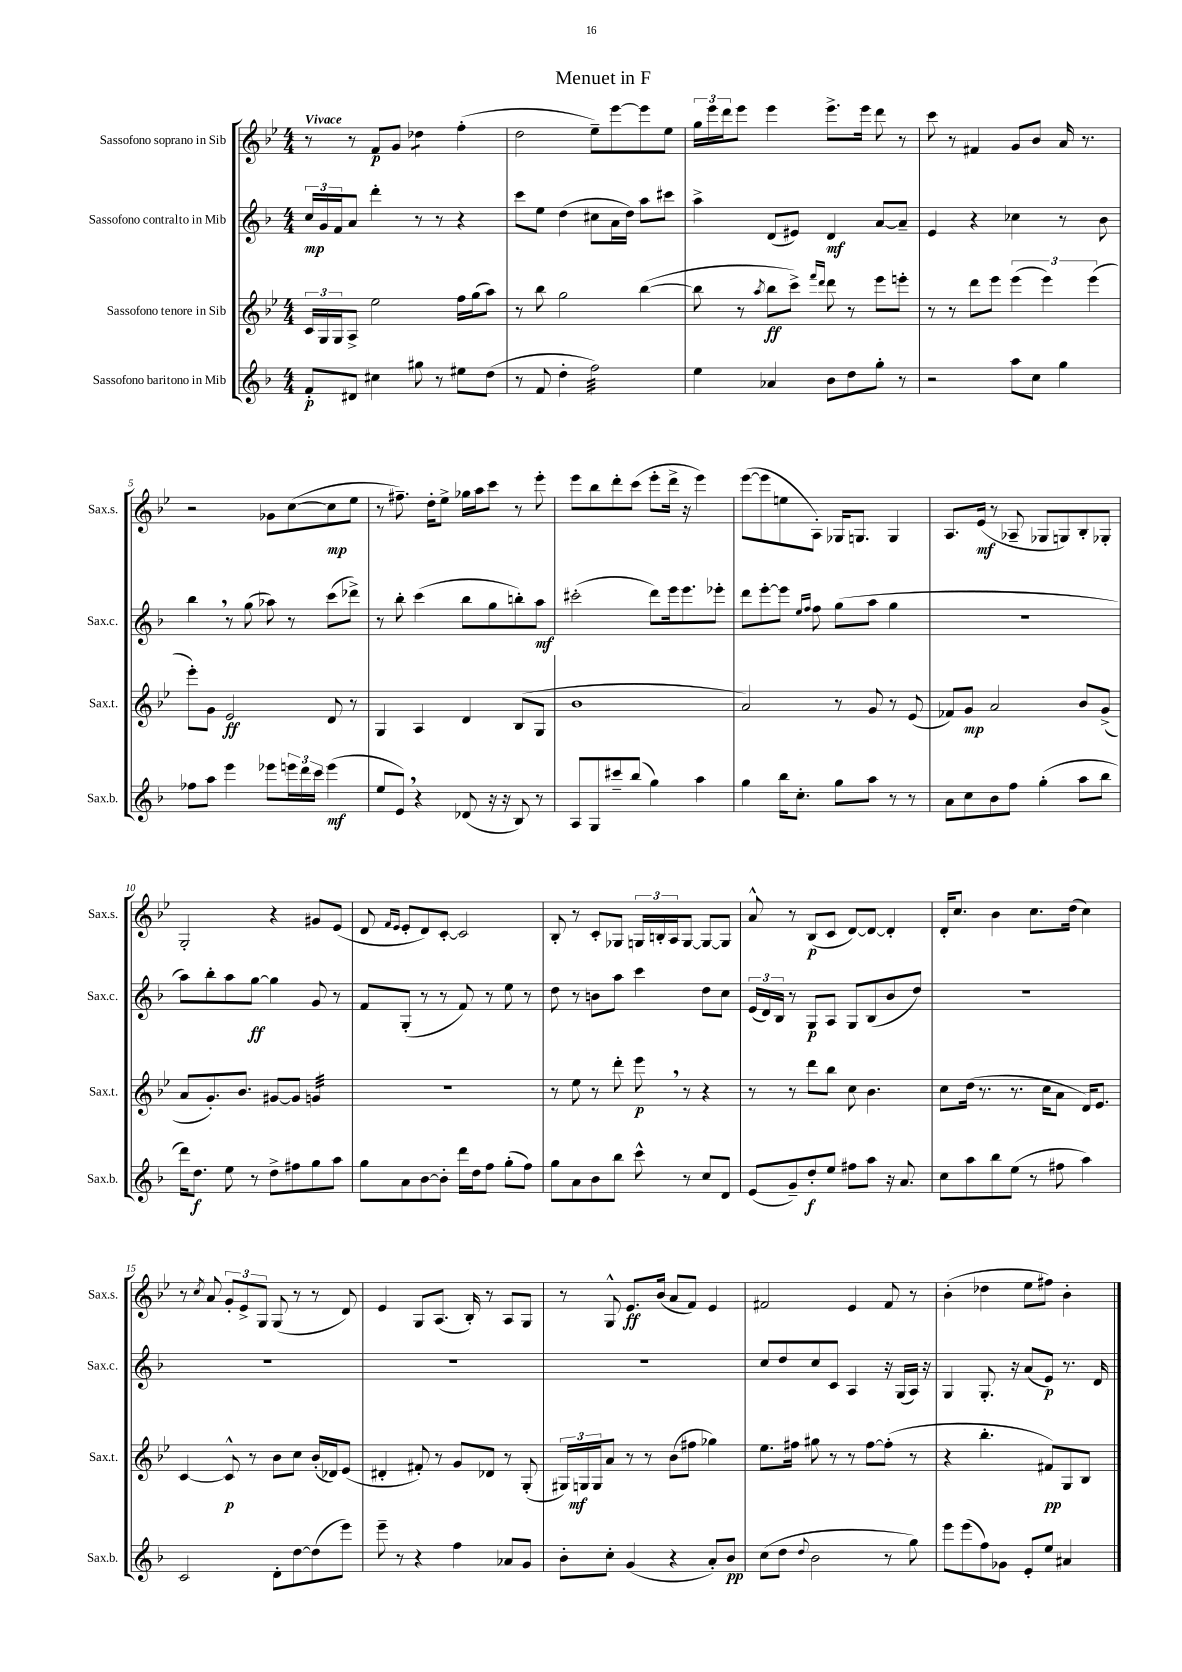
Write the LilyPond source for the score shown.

\header { title = "Menuet in F" }
<<
\new StaffGroup <<
\new Staff = "s0" \with { instrumentName = "Sassofono soprano in Sib" shortInstrumentName = "Sax.s." } {
    \clef treble \key bes \major \numericTimeSignature \time 4/4 \tempo "Vivace"
    r8 r8 f'8\p g'8 des''4:8 f''4-.( |
    d''2 ees''8--) ees'''8~ ees'''8 ees''8 |
    \tuplet 3/2 { g''16 ees'''16 d'''16 } ees'''8 ees'''4 ees'''8.-> ees'''16 d'''8 r8 |
    c'''8 r8 fis'4 g'8 bes'8 a'16 r8. |
    r2 ges'8 c''8~( c''8\mp ees''8 |
    r8 fis''8.--) d''16-. ees''8-> ges''16 a''16 c'''8 r8 ees'''8-. |
    ees'''8 bes''8 d'''8-. c'''8( ees'''8-. d'''16-> r16 ees'''4) |
    ees'''8~( ees'''8 e''8 a8-.) ges16 g8. g4 |
    a8. ees'16\mf( r8 aes8-- ges8 g8) bes8-. ges8-. |
    g2-. r4 gis'8 ees'8( |
    d'8 \grace { f'16 ees'16 } ees'8-. d'8) c'8~-. c'2 |
    bes8-. r8 c'8-. ges8 \tuplet 3/2 { g16 b16-. a16 } g8~ g8~ g8 |
    a'8-^ r8 bes8\p( c'8 d'8~) d'8~ d'4-. |
    d'16-. c''8. bes'4 c''8. d''16( c''4) |
    r8 \acciaccatura { c''8 } a'8 \tuplet 3/2 { g'8-. ees'8-> g8 } g8( r8 r8 d'8) |
    ees'4 g8 a8.( bes16-.) r8 a8 g8 |
    r8 g8-^ ees'8.\ff bes'16( a'8 f'8) ees'4 |
    fis'2 ees'4 fis'8 r8 |
    bes'4-.( des''4 ees''8 fis''8) bes'4-. \bar "|." |
}
\new Staff = "s1" \with { instrumentName = "Sassofono contralto in Mib" shortInstrumentName = "Sax.c." } {
    \clef treble \key f \major \numericTimeSignature \time 4/4
    \tuplet 3/2 { c''16\mp g'16 f'16 } a'8 d'''4-. r8 r8 r4 |
    c'''8 e''8 d''4( cis''8 a'16 d''16) a''8 cis'''8 |
    a''4-> d'8( eis'8) d'4\mf a'8~ a'8-- |
    e'4 r4 ces''4 r8 bes'8 |
    bes''4 \breathe r8 g''8( aes''8) r8 c'''8( des'''8->) |
    r8 bes''8-. c'''4( bes''8 g''8 b''8-.) a''8\mf |
    cis'''2-.( d'''8) e'''16 e'''8. ees'''8-. |
    d'''8 e'''8~-. e'''8 \grace { e''16 f''16 } f''8 g''8( a''8 g''4 |
    r1 |
    a''8) bes''8-. a''8 g''8~\ff g''4 g'8 r8 |
    f'8 g8-.( r8 r8 f'8) r8 e''8 r8 |
    d''8 r8 b'8 a''8 c'''4 d''8 c''8 |
    \tuplet 3/2 { e'16( d'16) bes16 } r8 g8\p a8 g8 bes8( bes'8 d''8) |
    R1 |
    R1 |
    R1 |
    R1 |
    c''8 d''8 c''8 c'8 a4 r16 g16( a16) r16 |
    g4 g8.-. r16 a'8( e'8\p) r8. d'16 \bar "|." |
}
\new Staff = "s2" \with { instrumentName = "Sassofono tenore in Sib" shortInstrumentName = "Sax.t." } {
    \clef treble \key bes \major \numericTimeSignature \time 4/4
    \tuplet 3/2 { c'16 g16 g16 } a8-> ees''2 f''16 g''16( a''8) |
    r8 bes''8 g''2 bes''4~( |
    bes''8 r8 \acciaccatura { a''8 } bes''8\ff c'''8->) \grace { f'''16 d'''16 } d'''8 r8 ees'''8 e'''8-. |
    r8 r8 d'''8 ees'''8 \tuplet 3/2 { ees'''4( ees'''4) ees'''4( } |
    ees'''8-.) g'8 ees'2\ff d'8 r8 |
    g4 a4 d'4 bes8( g8 |
    bes'1 |
    a'2) r8 g'8 r8 ees'8( |
    fes'8) g'8\mp a'2 bes'8 g'8->( |
    a'8 g'8.-.) bes'8. gis'8~ gis'8 g'4:32 |
    R1 |
    r8 ees''8 r8 d'''8-. ees'''8\p \breathe r8 r4 |
    r8 r8 d'''8 bes''8 c''8 bes'4. |
    c''8 d''16( r8. r8. c''16 a'8 d'16) ees'8. |
    c'4~ c'8-^\p r8 bes'8 c''8 bes'16-.( des'16) ees'8( |
    dis'4-. fis'8-.) r8 g'8 des'8 r8 g8-.( |
    \tuplet 3/2 { gis16) g16\mf g16 } a'8 r8 r8 bes'8( fis''8 ges''4) |
    ees''8. fis''16 gis''8 r8 r8 fis''8~ fis''8-.( r8 |
    r4 bes''4.-. fis'8\pp) g8 bes8 \bar "|." |
}
\new Staff = "s3" \with { instrumentName = "Sassofono baritono in Mib" shortInstrumentName = "Sax.b." } {
    \clef treble \key f \major \numericTimeSignature \time 4/4
    f'8-.\p dis'8 cis''4 gis''8 r8 eis''8 d''8( |
    r8 f'8 d''4-. f''2:32) |
    e''4 aes'4 bes'8 d''8 g''8-. r8 |
    r2 a''8 c''8 g''4 |
    fes''8 a''8 e'''4 ees'''8 \tuplet 3/2 { e'''16 d'''16 c'''16 } e'''4\mf( |
    e''8 e'8) \breathe r4 des'8( r16 r16 bes8) r8 |
    a8 g8 cis'''8-- bes''8( g''4) a''4 |
    g''4 bes''16 c''8.-. g''8 a''8 r8 r8 |
    a'8 c''8 bes'8 f''8 g''4-.( a''8 bes''8 |
    d'''16) d''8.\f e''8 r8 d''8-> fis''8 g''8 a''8 |
    g''8 a'8 bes'8~ bes'8-. d'''16 d''16 f''8 g''8-.( f''8) |
    g''8 a'8 bes'8 bes''8 c'''8-^ r8 c''8 d'8 |
    e'8( g'8--) d''8-.\f e''8 fis''8 a''8 r16 a'8. |
    c''8 a''8 bes''8 e''8( r8 fis''8 a''4) |
    c'2 d'8-. d''8~ d''8( e'''8) |
    e'''8-- r8 r4 f''4 aes'8 g'8 |
    bes'8-. c''8-. g'4( r4 a'8-.) bes'8\pp |
    c''8( d''8 \appoggiatura { d''8 } bes'2 r8 g''8) |
    e'''8 e'''8( f''8) ges'8 e'8-. e''8 ais'4 \bar "|." |
}
>>
>>
